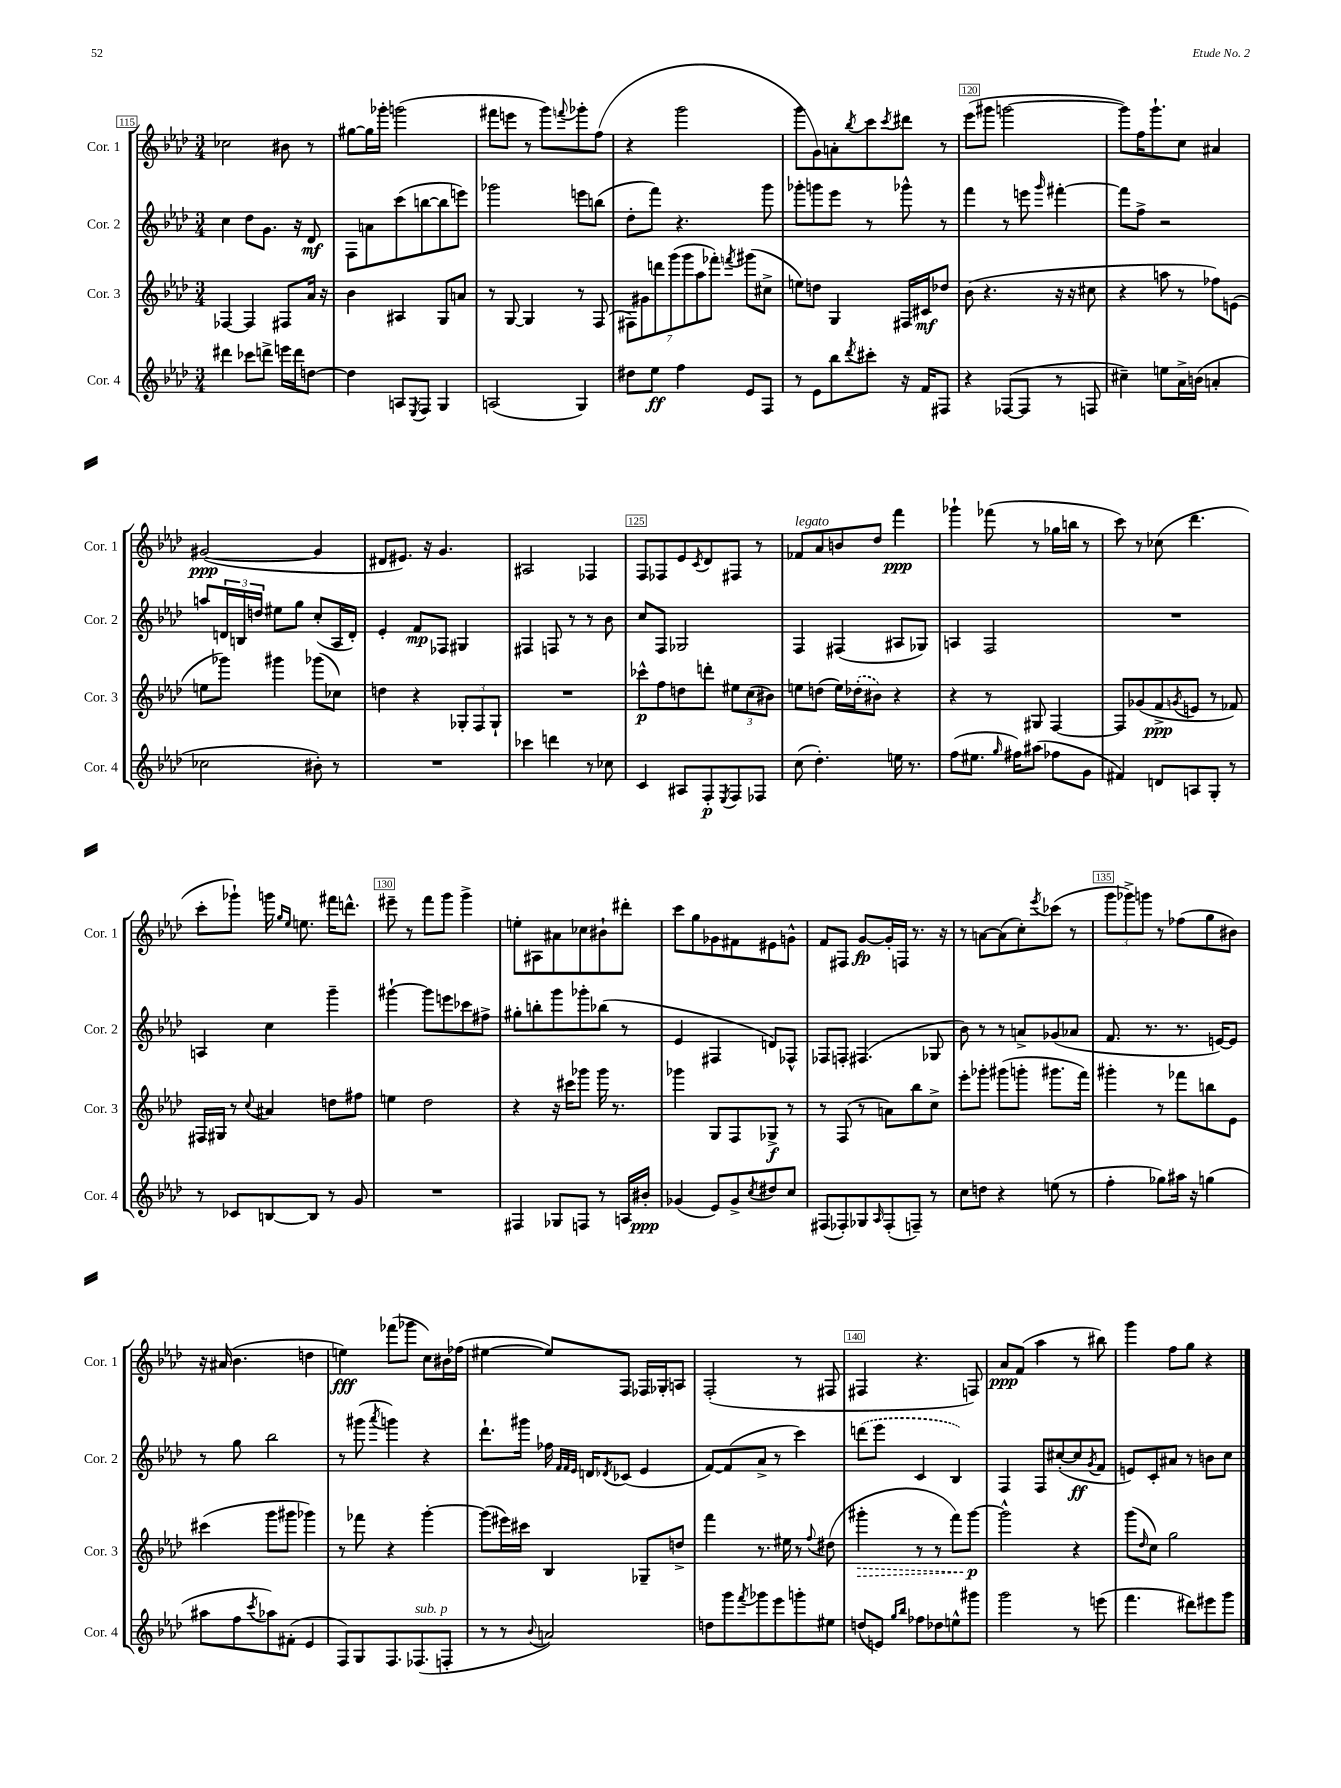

**kern	**kern	**kern	**kern
*staff4	*staff3	*staff2	*staff1
*clefG2	*clefG2	*clefG2	*clefG2
*k[b-e-a-d-]	*k[b-e-a-d-]	*k[b-e-a-d-]	*k[b-e-a-d-]
*M3/4	*M3/4	*M3/4	*M3/4
4ddd#	[4F-	4cc	2cc-
8ccc-	4F-]	8dd-	.
8ddd^	.	8.g	.
16eee	8F#	.	8b#
16ddd	.	16r	.
[8dd	16a-	8d-	8r
.	16r	.	.
=	=	=	=
4dd]	4b-	8F	[8gg#
.	.	8a	16gg#]
.	.	.	16ggg-'
8A	4A#	(8ccc	(2ggg
8qE-	.	.	.
8F	.	[8bb	.
4G	8G	8bb]	.
.	8a	8eee)	.
=	=	=	=
(2A	8r	2ggg-	8fff#
.	[8G	.	8eee
.	4G]	.	8r
.	.	.	8ggg)
.	.	.	8qqfff
4G)	8r	8eee	8ggg-'
.	(8F	(8bb	(8ff
=	=	=	=
8dd#	14F#)	8dd-'	4r
.	14g#	.	.
8ee-	.	8fff)	.
.	14ddd	.	.
.	(14ggg	.	.
4ff	.	4.r	2ggg
.	14ggg	.	.
.	14aa-	.	.
.	14fff-')	.	.
.	8qfff	.	.
8e-	(8ggg#	.	.
8F	8cc#^	8ggg	.
=	=	=	=
8r	8ee)	8ggg-'	8ggg
8e-	8dd	8ggg	8g)
8bb-	4G	8eee-	8a'
8qddd-	.	.	8qbb-
8ccc#'	.	8r	8ccc
.	.	.	8qccc
16r	16F#	8ggg-^^	8ddd#
16f	16c#	.	.
8F#	8dd-	8r	8r
=	=	=	=
4r	(8b-	4fff	(8eee-
.	4.r	.	8ggg#
([8F-	.	8r	[2ggg
8F-]	.	8eee	.
.	.	16qqggg	.
8r	16r	[4fff#'	.
.	16r	.	.
8F	8cc#	.	.
=	=	=	=
4cc#~)	4r	8fff#]	8ggg])
.	.	8ff^	16ff
.	.	.	8.ggg`
8ee	8aa	2r	.
16a-^	8r	.	8cc
(16b	.	.	.
4a'	8ff-)	.	4a#
.	(8e	.	.
=	=	=	=
2cc-	8ee	8aa	([2g#
.	8ggg-)	24d	.
.	.	24B	.
.	.	24dd	.
.	4ggg#	8ee#	.
.	.	8gg	.
8b#')	(8ggg-	(8cc'	4g#]
8r	8cc-)	16A-	.
.	.	16d')	.
=	=	=	=
2.r	4dd	4e-'	8d#
.	.	.	8.e#)
.	4r	8f	.
.	.	.	16r
.	.	8F-	4.g
.	12G-'	4G#	.
.	12F	.	.
.	12G-`	.	.
=	=	=	=
4ccc-	2.r	4F#	2A#
4ddd	.	8F	.
.	.	8r	.
8r	.	8r	4F-
8cc-	.	8b-	.
=	=	=	=
4c	8ccc-^^	8cc	8F
.	8ff	8F	8F-
8A#	8dd	2G-	8e-
.	.	.	8qc
8F'	8ddd'	.	8d-
8qE-	.	.	.
8F	12ee#	.	8F#
.	(12cc	.	.
8F-	.	.	8r
.	12b#)	.	.
=	=	=	=
(8cc	8ee	4F	8f-
4.dd-')	(8dd	.	8a-
.	16ee)	(4F#	8b
.	(16dd-'	.	.
.	8b#)	.	8dd-
16ee	4r	8A#	4fff
8.r	.	.	.
.	.	8G-)	.
=	=	=	=
(8ff	4r	4A	4ggg-`
8.ee#	.	.	.
.	8r	2F	(8fff-
16qqgg	.	.	.
16ff#)	.	.	.
(8aa#	8G#	.	8r
8ff-	[4F	.	16gg-
.	.	.	16bb
8g	.	.	8r
=	=	=	=
4f#)	8F]	2.r	8ccc)
.	(8g-	.	8r
8d	8f^	.	(8cc-
.	8qg	.	.
8A	8e	.	4.ddd-
8G'	8r	.	.
8r	8f-)	.	.
=	=	=	=
8r	16F#	4A	8ccc'
.	16G#	.	.
8c-	8r	.	8ggg-`)
.	8qqcc	.	.
[8B	4a#	4cc	16ggg
.	.	.	16qqgg
.	.	.	16qqee-
.	.	.	8.ee
8B]	.	.	.
8r	8dd	4ggg~	16fff#
.	.	.	8.ddd^^
8g	8ff#	.	.
=	=	=	=
2.r	4ee	[4ggg#`	8eee#~
.	.	.	8r
.	2dd-	8ggg#]	8fff
.	.	8eee	8ggg
.	.	8ccc-	4ggg^
.	.	8ff#^	.
=	=	=	=
4F#	4r	8gg#'	8ee'
.	.	8bb'	8A#
8G-	16r	8ggg	8a#
.	16ccc#	.	.
8F	8ggg-	8ggg-'	8cc-
8r	16ggg-	(8bb-	8b#`
.	8.r	.	.
16A	.	8r	8ddd#'
16b#'	.	.	.
=	=	=	=
(4g-	4ggg-	4e-	8ccc
.	.	.	8gg
8e-)	8G	4F#	8g-
8g-^	8F	.	8f#
8qcc	.	.	.
8dd#	8G-^	8d)	8e#
8cc	8r	8F-^^	8g^^
=	=	=	=
(8F#	8r	8F-	8f
8F-')	(8F	8F'	8F#
8G-	8r	(4.F#	[8g
16qqA-	.	.	.
(8F-'	8a)	.	16g']
.	.	.	16F
8F~)	8bb-	.	8.r
8r	8cc^	8G-	.
.	.	.	16r
=	=	=	=
8cc	8eee-'	8b-)	8r
8dd	8ggg-'	8r	[8a
4r	(8ggg#	8r	(8a]
.	8ggg'	8a^	8cc')
.	.	.	8qeee-
(8ee	8.ggg#	(8g-	(8ccc-
8r	.	8a-	8r
.	16fff)	.	.
=	=	=	=
4ff'	4ggg#'	8.f	12ggg
.	.	.	12ggg-^)
.	.	.	12ggg
.	.	8.r	.
8gg-)	8r	.	8r
16aa#	8fff-	8.r	(8ff-
16r	.	.	.
(4gg	8bb	.	8gg
.	.	[16e)	.
.	8e-	8e]	8b#)
=	=	=	=
8aa#	(4ccc#	8r	16r
.	.	.	(16a#
8ff	.	8gg	4.b-
8qccc	.	.	.
8aa-)	8ggg	2bb-	.
(8f#'	8ggg#	.	.
4e-	4ggg-)	.	4dd
=	=	=	=
8F)	8r	8r	4ee)
8G	8fff-	(8ggg#	.
.	.	8qaaa-	.
8.F	4r	4ggg)	(8fff-
.	.	.	8ggg-
(8.F-	.	.	.
.	[4ggg'	4r	8cc)
8F'	.	.	16b#
.	.	.	(16ff-
=	=	=	=
8r	(8ggg]	8.ddd-`	[4ee#
8r	16eee#)	.	.
.	16ccc#	16ggg#	.
8qqb-	.	.	.
2a)	4B-	16ff-	8ee#])
.	.	32qqf	.
.	.	32qqf	.
.	.	32qqe-	.
.	.	16d	.
.	.	8qd-	.
.	.	(8c-	8F
.	8G-~	4e-	16F-
.	.	.	16G-'
.	8dd^	.	8A
=	=	=	=
8dd	4fff	[8f)	(2F'
8ggg	.	(8f]	.
8qfff	.	.	.
8ggg-	8.r	8a-^	.
8eee-	.	8r	.
.	16ee#	.	.
8ggg'	8r	4ccc)	8r
.	8qqff	.	.
8ee#	(8dd#	.	8F#
=	=	=	=
(8dd	4ggg#'	(8ddd	4F#
8e)	.	8eee-	.
16qqgg	.	.	.
16qqbb-	.	.	.
8ff-	8r	4c	4.r
8dd-	8r	.	.
8ee^^	8fff)	4B-)	.
8ggg#	[8ggg#	.	8F)
=	=	=	=
2ggg	2ggg#^^]	4F	8a-
.	.	.	(8f
.	.	8F	4aa-
.	.	([8cc#'	.
8r	4r	8cc#]	8r
.	.	8qg	.
(8eee	.	8f	8bb#)
=	=	=	=
4.fff	(8ggg	8e)	4ggg
.	16qqdd-	.	.
.	8cc)	8c'	.
.	2gg	8a#	8ff
8ddd#)	.	8r	8gg
8eee#	.	8b	4r
8ggg	.	8cc	.
==	==	==	==
*-	*-	*-	*-
